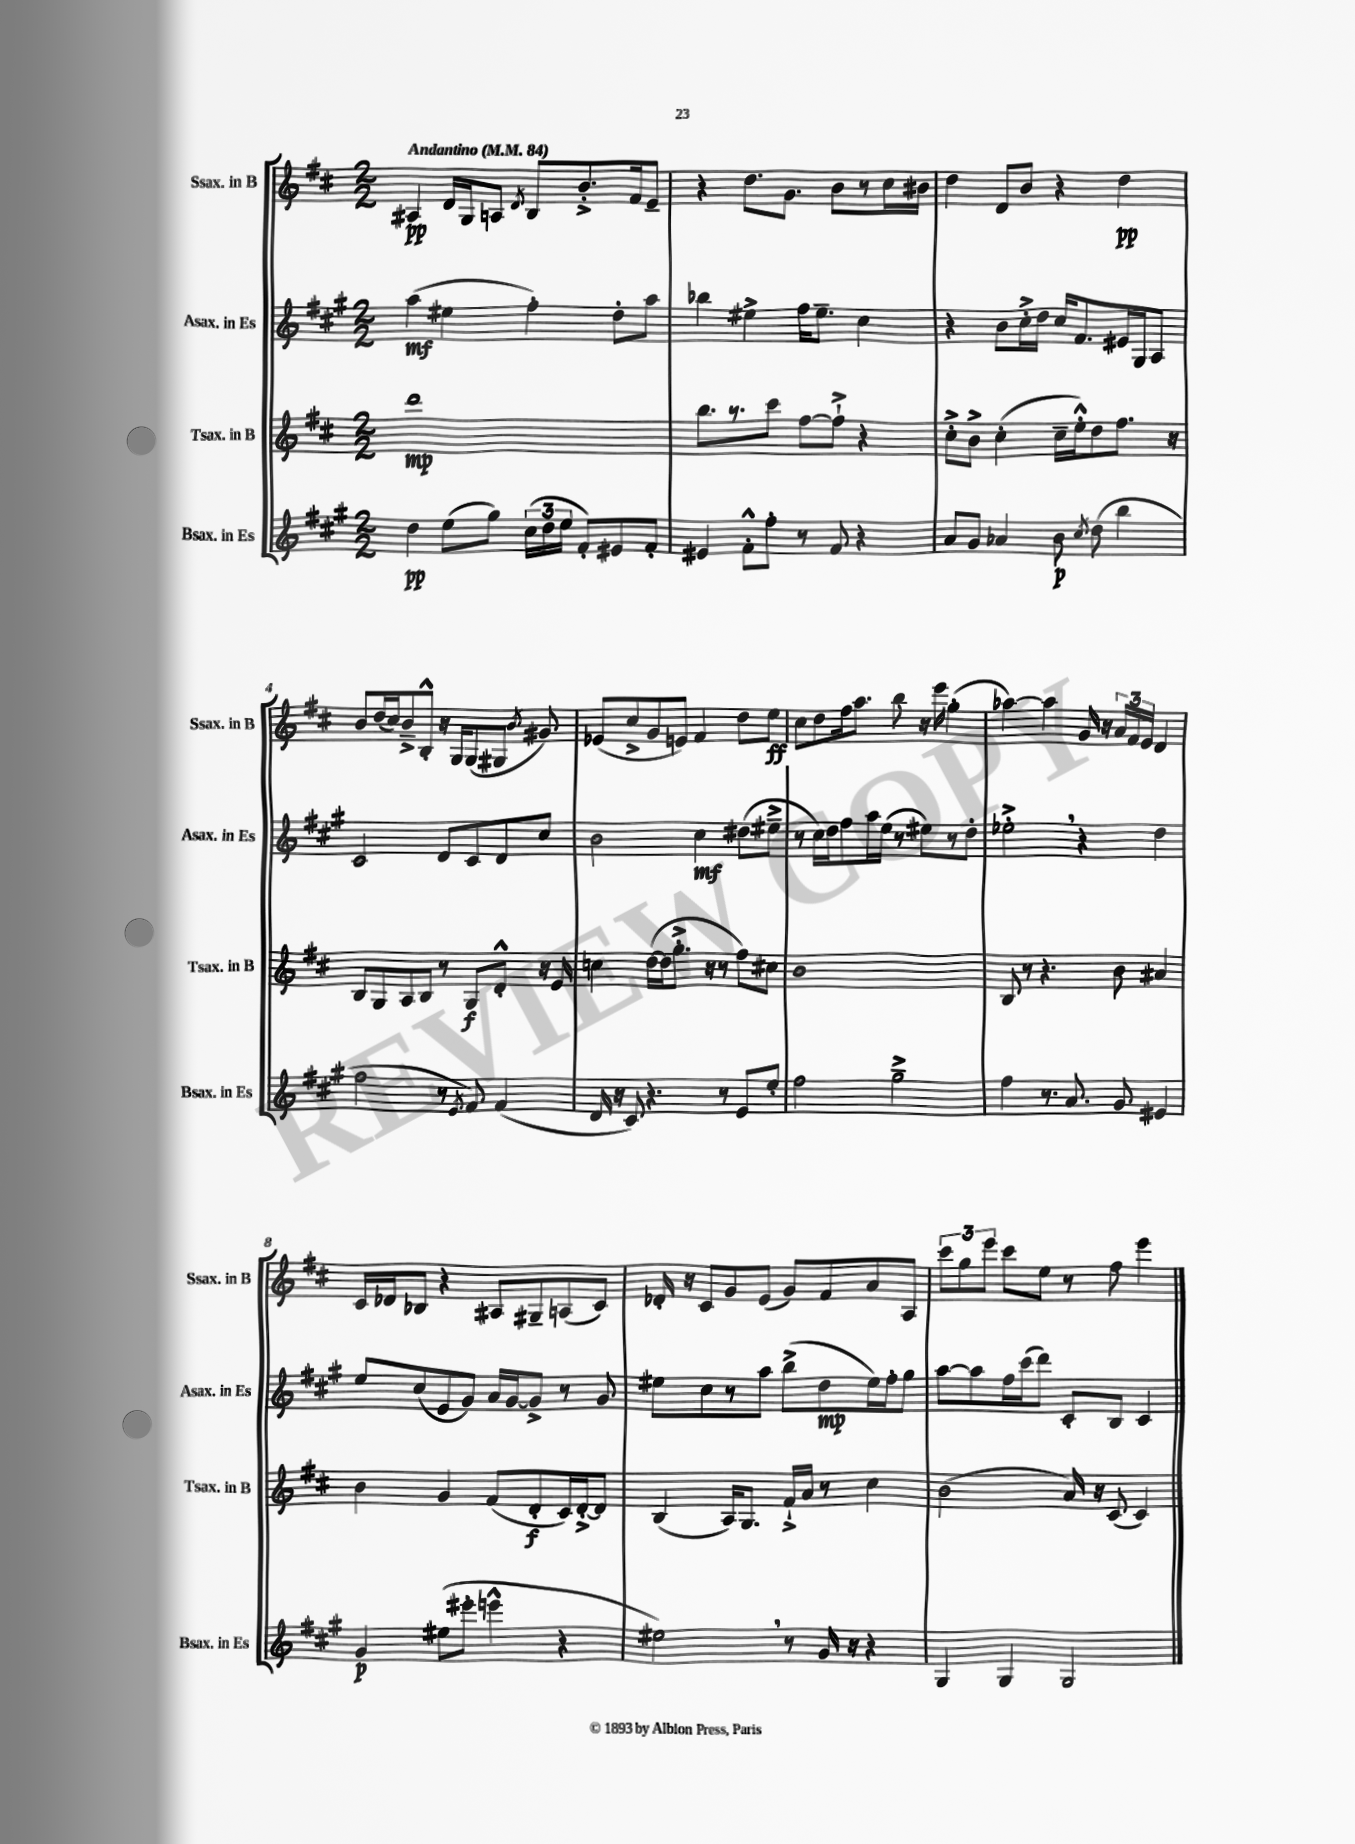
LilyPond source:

<<
\new StaffGroup <<
\new Staff = "s0" \with { instrumentName = "Ssax. in B" shortInstrumentName = "Ssax. in B" } {
    \clef treble \key d \major \numericTimeSignature \time 2/2 \tempo "Andantino" 4 = 84
    \autoBeamOff ais4\pp d'16[ g16 a8] \acciaccatura { d'8 } b8[ b'8.-.-> fis'16 e'8]-- |
    r4 d''8.[ g'8.] b'8[ r8 cis''16 bis'16] |
    d''4 d'8[ b'8] r4 d''4\pp |
    b'8[ d''16( cis''16) b'8---> b8]-.-^ r16 g16[ g8( gis8] \acciaccatura { b'8 } gis'8) |
    ees'8[( cis''8-> g'8 e'8]) fis'4 d''8[ e''8]\ff |
    cis''8[ d''8 fis''16 a''8.] b''8 r16 e'''16 g''4-.( |
    aes''4~) aes''4 g'16 r16 \tuplet 3/2 { a'16[ fis'16 e'16] } d'4 |
    cis'16[ des'16 bes8] r4 ais8[ gis8-- a8( cis'8]) |
    des'16-. r16 cis'8[ g'8 e'8]( g'8[) fis'8 a'8 a8] |
    \tuplet 3/2 { cis'''8[ g''8 e'''8] } cis'''8[ e''8] r8 fis''8 e'''4 \bar "|." |
}
\new Staff = "s1" \with { instrumentName = "Asax. in Es" shortInstrumentName = "Asax. in Es" } {
    \clef treble \key a \major \numericTimeSignature \time 2/2
    \autoBeamOff a''4\mf( eis''4 fis''4-.) d''8[-. a''8] |
    bes''4 eis''4-> fis''16[ eis''8.]-- cis''4 |
    r4 b'8[ cis''16-.-> d''16] cis''16[ fis'8. eis'16 gis16 a8] |
    cis'2 d'8[ cis'8 d'8 cis''8] |
    b'2 cis''4\mf dis''8[( eis''8]---> |
    r8 cis''16[) d''16 fis''8 a''16 e''16]( r8 eis''8[) r8 d''8]-. |
    ees''2-.-> \breathe r4 d''4 |
    e''8[ cis''8( e'8 gis'8]) a'16[ gis'16~ gis'8]-> r8 gis'8 |
    eis''8[ cis''8 r8 a''8] b''8[->( d''8\mp eis''16) fis''16-. gis''8] |
    a''8[~ a''8 fis''16 cis'''16( d'''8]) cis'8[-. b8] cis'4 \bar "|." |
}
\new Staff = "s2" \with { instrumentName = "Tsax. in B" shortInstrumentName = "Tsax. in B" } {
    \clef treble \key d \major \numericTimeSignature \time 2/2
    \autoBeamOff d'''1\mp |
    b''8.[ r8. cis'''8] fis''8[~ fis''8]-!-> r4 |
    cis''8[-.-> b'8]-> cis''4-.( cis''16[-- e''16-.-^) d''8 fis''8.] r16 |
    b8[ g8 a8 b8] r8 g8[\f d'8]-.-^ r16 e'16 |
    c''4 d''16[~( d''16 g''8.]-.-> r16 r8 fis''8[) cis''8] |
    b'1 |
    b8 r8 r4. b'8 ais'4 |
    b'4 g'4 fis'8[( d'8-.\f cis'16) d'16~-.-> d'8] |
    b4( a16[) g8.] fis'16[-!-> a'16] r8 cis''4 |
    b'2( a'16) r16 cis'8( cis'4) \bar "|." |
}
\new Staff = "s3" \with { instrumentName = "Bsax. in Es" shortInstrumentName = "Bsax. in Es" } {
    \clef treble \key a \major \numericTimeSignature \time 2/2
    \autoBeamOff d''4\pp e''8[( gis''8]) \tuplet 3/2 { cis''16[( d''16 e''16] } fis'8[-.) eis'8 fis'8]-. |
    eis'4 fis'8[-.-^ fis''8]-. r8 fis'8 r4 |
    a'8[ gis'8] aes'4 b'8\p \acciaccatura { cis''8 } d''8( b''4 |
    fis''2 r8 \acciaccatura { e'8 } fis'8) fis'4( |
    d'16 r16 cis'8) r4. r8 e'8[ e''8]-. |
    fis''2 gis''2---> |
    fis''4 r8. a'8. gis'8 eis'4 |
    gis'4\p eis''8[( eis'''8]-. e'''4-^ r4 |
    eis''2) \breathe r8 gis'16 r16 r4 |
    gis4 gis4 gis2 \bar "|." |
}
>>
>>
